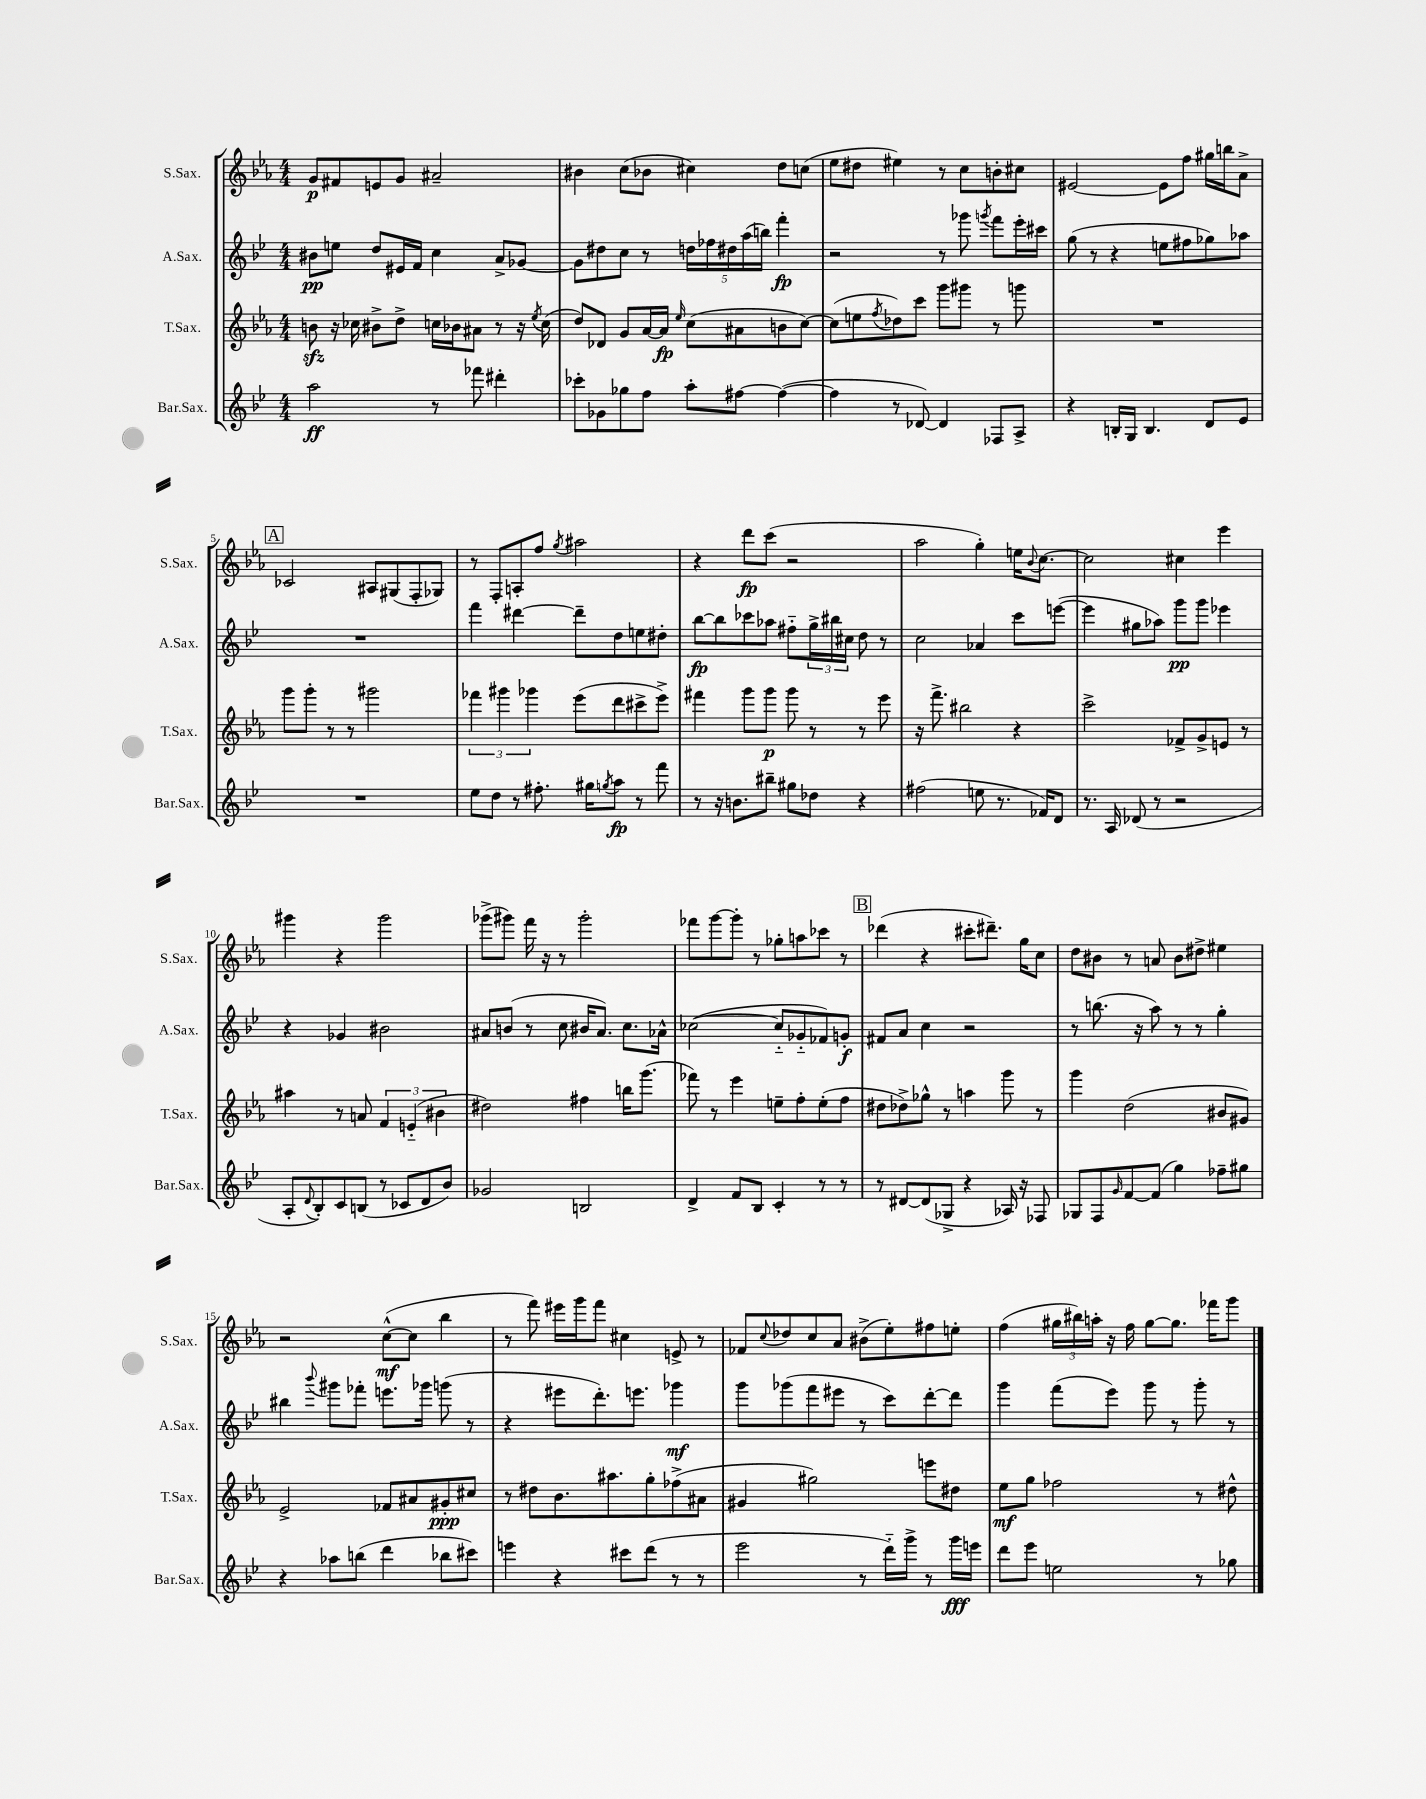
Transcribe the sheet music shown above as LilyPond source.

<<
\new StaffGroup <<
\new Staff = "s0" \with { instrumentName = "S.Sax." shortInstrumentName = "S.Sax." } {
    \clef treble \key ees \major \numericTimeSignature \time 4/4
    g'8\p fis'8 e'8 g'8 ais'2-- |
    bis'4 c''8( bes'8 cis''4) d''8 c''8( |
    ees''8 dis''8 eis''4) r8 c''8 b'8-. cis''8 |
    eis'2~ eis'8 f''8 gis''16 b''16 aes'8-> |
    \mark \markup { \box "A" } ces'2 ais8 gis8( f8-. ges8) |
    r8 f8-. a8-. f''8 \acciaccatura { g''8 } ais''2 |
    r4 d'''8\fp c'''8( r2 |
    aes''2 g''4-.) e''16 \appoggiatura { bes'8 } c''8.~ |
    c''2 cis''4 ees'''4 |
    gis'''4 r4 gis'''2 |
    ges'''8->( gis'''8) f'''16 r16 r8 gis'''2-. |
    fes'''8 g'''8~ g'''8-. r8 ges''8-. a''8 ces'''8 r8 |
    \mark \markup { \box "B" } des'''4( r4 cis'''8-. dis'''8.--) g''16 c''8 |
    d''8 bis'8 r8 a'8 bis'8 dis''8-> eis''4 |
    r2 c''8~-^\mf( c''8 bes''4 |
    r8 f'''8) eis'''16 g'''16 f'''8 cis''4 e'8-> r8 |
    fes'8 \appoggiatura { c''8 } des''8 c''8 aes'8 bis'8->( ees''8-.) fis''8 e''8-. |
    f''4( \tuplet 3/2 { gis''16 bis''16) a''16-. } r16 f''16 gis''8~ gis''8. fes'''16 g'''8 \bar "|." |
}
\new Staff = "s1" \with { instrumentName = "A.Sax." shortInstrumentName = "A.Sax." } {
    \clef treble \key bes \major \numericTimeSignature \time 4/4
    bis'8\pp e''8 d''8 eis'16 f'16 c''4 a'8-> ges'8~ |
    ges'8 dis''8 c''8 r8 \tuplet 5/4 { d''16 fes''16 dis''16 a''16( b''16) } f'''4-.\fp |
    r2 r8 ges'''8 \acciaccatura { g'''8 } f'''8 ees'''16-. cis'''16 |
    g''8( r8 r4 e''8 fis''8 ges''8) aes''8 |
    \mark \markup { \box "A" } R1 |
    f'''4 dis'''4~ dis'''8-- d''8 e''8 dis''8-. |
    bes''8~\fp bes''8 ces'''8 aes''8 fis''8-_ \tuplet 3/2 { g''16-> bis''16 cis''16 } d''8 r8 |
    c''2 aes'4 c'''8 e'''8~( |
    e'''4 gis''8 aes''8) g'''8\pp g'''8 ees'''4 |
    r4 ges'4 bis'2 |
    ais'8 b'8( r8 c''8 bis'16 ais'8.) c''8. aes'16-^ |
    ces''2~( ces''8-_ ges'8-_ fes'8) g'8-.\f |
    \mark \markup { \box "B" } fis'8 a'8 c''4 r2 |
    r8 b''8.( r16 a''8) r8 r8 g''4-. |
    bis''4 \appoggiatura { bes'''8 } gis'''8 fes'''8-. e'''8. ges'''16 g'''8( r8 |
    r4 eis'''8 d'''8.-.) e'''8. ges'''4\mf |
    g'''8 ges'''8( f'''8 eis'''8 r8 c'''8) d'''8~-. d'''8 |
    g'''4 f'''8( ees'''8) g'''8 r8 g'''8-. r8 \bar "|." |
}
\new Staff = "s2" \with { instrumentName = "T.Sax." shortInstrumentName = "T.Sax." } {
    \clef treble \key ees \major \numericTimeSignature \time 4/4
    b'8\sfz r16 ces''16 bis'8-> d''8-> c''16 bes'16 ais'8 r8 r16 \acciaccatura { ees''8 } c''16( |
    d''8) des'8 g'8 aes'16~ aes'16\fp \grace { ees''16 } c''8( ais'8 b'8 c''8~) |
    c''8( e''8 \acciaccatura { f''8 } des''8) c'''8 g'''8 gis'''8 r8 g'''8 |
    R1 |
    \mark \markup { \box "A" } g'''8 g'''8-. r8 r8 gis'''2 |
    \tuplet 3/2 { fes'''4 gis'''4 ges'''4 } ees'''8( d'''8 cis'''8-> ees'''8->) |
    fis'''4 g'''8 g'''8\p g'''8 r8 r8 ees'''8 |
    r16 f'''8.-> bis''2 r4 |
    c'''2-> fes'8-> g'8-> e'8 r8 |
    ais''4 r8 a'8 \tuplet 3/2 { f'4 e'4-_( bis'4 } |
    dis''2) fis''4 b''16 g'''8.( |
    fes'''8) r8 ees'''4 e''8-- f''8-. e''8-.( f''8 |
    \mark \markup { \box "B" } dis''8 des''8->) ges''8-^ r8 a''4 g'''8 r8 |
    g'''4 d''2( bis'8 gis'8) |
    ees'2-> fes'8 ais'8 gis'8-.\ppp cis''8 |
    r8 dis''8 bes'8. ais''8. g''8-. fes''8->( ais'8 |
    gis'4 gis''2) e'''8 dis''8 |
    ees''8\mf g''8 fes''2 r8 dis''8-^ \bar "|." |
}
\new Staff = "s3" \with { instrumentName = "Bar.Sax." shortInstrumentName = "Bar.Sax." } {
    \clef treble \key bes \major \numericTimeSignature \time 4/4
    a''2\ff r8 fes'''8 dis'''4-. |
    ces'''8-. ges'8 ges''8 f''8 a''8-. fis''8~ fis''4~( |
    fis''4 r8 des'8~) des'4 fes8 a8-> |
    r4 b16-. g16 b4. d'8 ees'8 |
    \mark \markup { \box "A" } R1 |
    ees''8 d''8 r8 fis''8.-. gis''16 \acciaccatura { g''8 } a''8\fp r8 f'''8 |
    r8 r16 b'8. bis''8-- gis''8 des''8 r4 |
    fis''2( e''8 r8. fes'16) d'8 |
    r8. a16 des'8( r8 r2 |
    a8-. \appoggiatura { d'8 } bes8-.) c'8 b8( r8 ces'8 d'8 bes'8) |
    ges'2 b2 |
    d'4-> f'8 bes8 c'4-. r8 r8 |
    \mark \markup { \box "B" } r8 dis'8~ dis'8( ges8-> r4 aes16) r16 fes8 |
    ges8 f8 \grace { g'16 } f'8~ f'8( g''4) fes''8-- gis''8 |
    r4 aes''8 b''8( d'''4 bes''8 cis'''8) |
    e'''4 r4 cis'''8 d'''8( r8 r8 |
    ees'''2 r8 d'''16-_) g'''16-> r8 g'''16\fff e'''16 |
    d'''8 ees'''8 e''2 r8 ges''8 \bar "|." |
}
>>
>>
